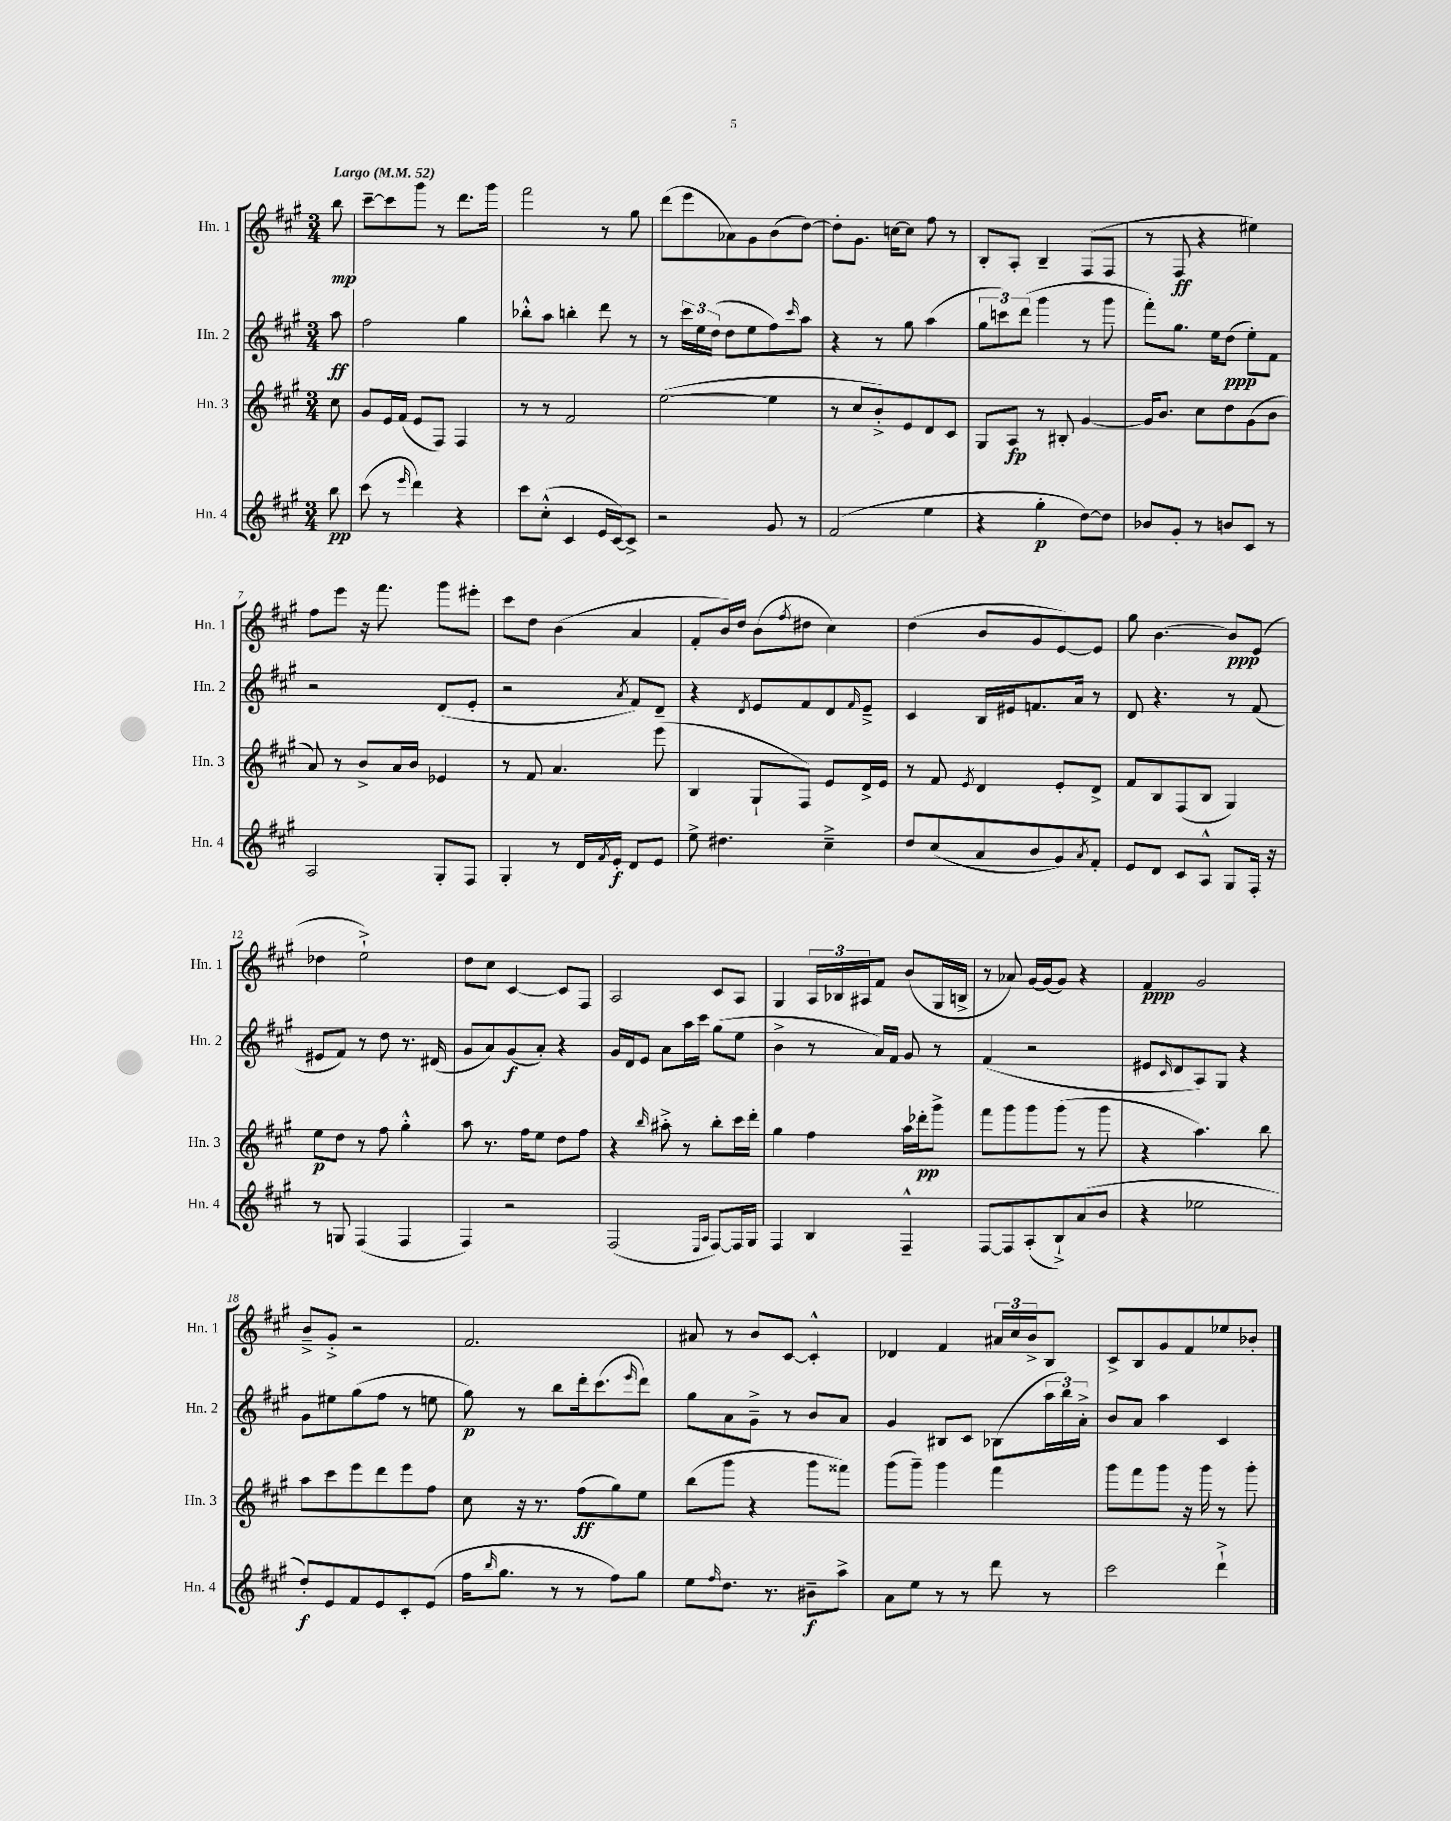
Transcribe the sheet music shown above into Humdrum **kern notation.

**kern	**kern	**kern	**kern
*staff4	*staff3	*staff2	*staff1
*clefG2	*clefG2	*clefG2	*clefG2
*k[f#c#g#]	*k[f#c#g#]	*k[f#c#g#]	*k[f#c#g#]
*M3/4	*M3/4	*M3/4	*M3/4
*MM52	*MM52	*MM52	*MM52
8bb	8cc#	8aa	8bb
=	=	=	=
(8ccc#	8g#	2ff#	[8ccc#~
8r	16e	.	8ccc#]
.	(16f#	.	.
16qqeee	.	.	.
4ddd)	8e	.	8ggg#
.	8F#)	.	8r
4r	4F#	4gg#	8.ddd
.	.	.	16ggg#
=	=	=	=
8ccc#	8r	8bb-'^^	2fff#
(8cc#'^^	8r	8aa	.
4c#	2f#	4bb'	.
16e	.	8ddd	8r
[16c#)	.	.	.
8c#^]	.	8r	8gg#
=	=	=	=
2r	([2ee	8r	(8ddd
.	.	24ccc#	8eee
.	.	24ee	.
.	.	(24dd	.
.	.	8dd	8a-)
.	.	8ee	8g#
8g#	4ee]	8ff#)	(8b
.	.	16qqccc#	.
8r	.	8aa	[8dd)
=	=	=	=
(2f#	8r	4r	8dd']
.	8cc#	.	8.g#
.	8b'^)	8r	.
.	.	.	[16cc
.	8e	8gg#	8cc]
4ee	8d	(4aa	8ff#
.	8c#	.	8r
=	=	=	=
4r	8G#	12gg#	8B'
.	.	12ccc)	.
.	8A	.	8A'
.	.	(12ddd	.
4gg#'	8r	4ggg#	4B~
.	8B#'	.	.
[8dd)	[4g#	8r	(8F#
8dd]	.	8ggg#	8F#
=	=	=	=
8b-	16g#]	8fff#')	8r
.	8.b	.	.
8g#'	.	8.gg#	8F#
8r	8cc#	.	4r
.	.	16ee	.
8b	8dd	(8dd	.
8c#	(8g#	8ee')	4ee#)
8r	8b	8f#	.
=	=	=	=
2A	8a)	2r	8ff#
.	8r	.	8eee
.	8b^	.	16r
.	.	.	8.fff#
.	16a	.	.
.	16b	.	.
8G#'	4e-	(8d	8ggg#
8F#	.	8e'	8eee#'
=	=	=	=
4G#'	8r	2r	8ccc#
.	8f#	.	8dd
8r	4.a	.	(4b
16d	.	.	.
8qf#	.	.	.
16e'	.	.	.
.	.	8qa	.
8d	.	8f#)	4a
8e	(8eee	8d~	.
=	=	=	=
8ee^	4B	4r	8f#'
4.dd#	.	.	16b)
.	.	.	16dd
.	.	8qd	.
.	8G#`	8e	(8b
.	.	.	8qff#
.	8F#)	8f#	8dd#
4cc#~^	8e	8d	4cc#)
.	.	16qqf#	.
.	16d^	8e~^	.
.	16e	.	.
=	=	=	=
8dd	8r	4c#	(4dd
(8cc#	8f#	.	.
.	8qe	.	.
8a	4d	16B	8b
.	.	16e#	.
8b	.	8.f	8g#
8g#)	8e'	.	[8e)
.	.	16a	.
8qa	.	.	.
8f#'	8d^	8r	8e]
=	=	=	=
8e	8f#	8d	8gg#
8d	8B	4.r	[4.b
8c#	(8F#	.	.
8A^^	8B	.	.
8G#	4G#)	8r	8b]
16F#'	.	(8f#	(8e
16r	.	.	.
=	=	=	=
8r	8ee	8e#	4dd-
8G	8dd	8f#)	.
(4F#	8r	8r	2ee`^)
.	8ff#	8dd	.
4F#	4gg#'^^	8.r	.
.	.	(16d#	.
=	=	=	=
4F#)	8aa	8g#	8dd
.	8.r	8a)	8cc#
2r	.	(8g#	[4c#
.	16ff#	.	.
.	8ee	8a')	.
.	8dd	4r	8c#]
.	8ff#	.	8F#
=	=	=	=
(2F#	4r	16g#	2A
.	.	16d	.
.	.	8e	.
.	16qqbb	.	.
.	8aa#'^	8a	.
.	8r	16aa	.
.	.	16ccc#	.
16qqE	.	.	.
16qqA	.	.	.
[8F#)	8bb'	(8gg#	8c#
16F#]	16ccc#	8ee	8A
16G#	16ddd'	.	.
=	=	=	=
4F#	4gg#	4b^	4G#
4B	4ff#	8r	24A
.	.	.	24B-
.	.	.	24A#
.	.	16a)	8f#
.	.	16f#	.
4F#~^^	16aa	8g#	(8b
.	16ddd-'	.	.
.	8ggg#^	8r	16G#
.	.	.	16B^
=	=	=	=
[8F#	8fff#	(4f#	8r
8F#]	8ggg#	.	8a-)
(8A'	8ggg#	2r	[16g#
.	.	.	(16g#]
8B`^)	(8ggg#	.	8g#)
(8a	8r	.	4r
8b	8ggg#	.	.
=	=	=	=
4r	4r	8e#	4f#
.	.	16qqc#	.
.	.	8d	.
2ee-	4.aa)	8A)	2g#
.	.	8G#	.
.	.	4r	.
.	8bb	.	.
=	=	=	=
8dd')	8aa	8g#	8b~^
8e	8ccc#	8ee#	8g#'^
8f#	8eee	(8gg#	2r
8e	8ddd	8ff#	.
8c#'	8eee	8r	.
(8e	8ff#	8ee	.
=	=	=	=
16ff#	8cc#	8gg#)	2.f#
16qqbb	.	.	.
8.gg#	.	.	.
.	16r	8r	.
.	8.r	.	.
8r	.	8bb	.
8r	(8ff#	16ddd'	.
.	.	(8.ccc#	.
8ff#)	8gg#)	.	.
.	.	16qqeee	.
8gg#	8ee	8ddd)	.
=	=	=	=
8ee	(8bb	8gg#	8a#
16qqff#	.	.	.
8.dd	8ggg#	8a	8r
.	4r	8g#~^	8b
8.r	.	.	.
.	.	8r	[8c#
8b#~	8ggg#	8b	4c#'^^]
8aa^	8fff##)	8a	.
=	=	=	=
8a	(8ggg#	4g#	4d-
8ee	8ggg#~)	.	.
8r	4ggg#	8B#	4f#
8r	.	8c#	.
8ddd	4fff#	(8B-	24a#
.	.	.	24cc#
.	.	.	24b^
8r	.	24aa	8B
.	.	24bb)	.
.	.	24a'^	.
=	=	=	=
2ccc#	8ggg#	8b	8c#^
.	8fff#	8a	8B
.	8ggg#	4aa	8g#
.	16r	.	8f#
.	16ggg#	.	.
4ddd`^	8r	4c#	8ee-
.	8ggg#'	.	8b-'
==	==	==	==
*-	*-	*-	*-
